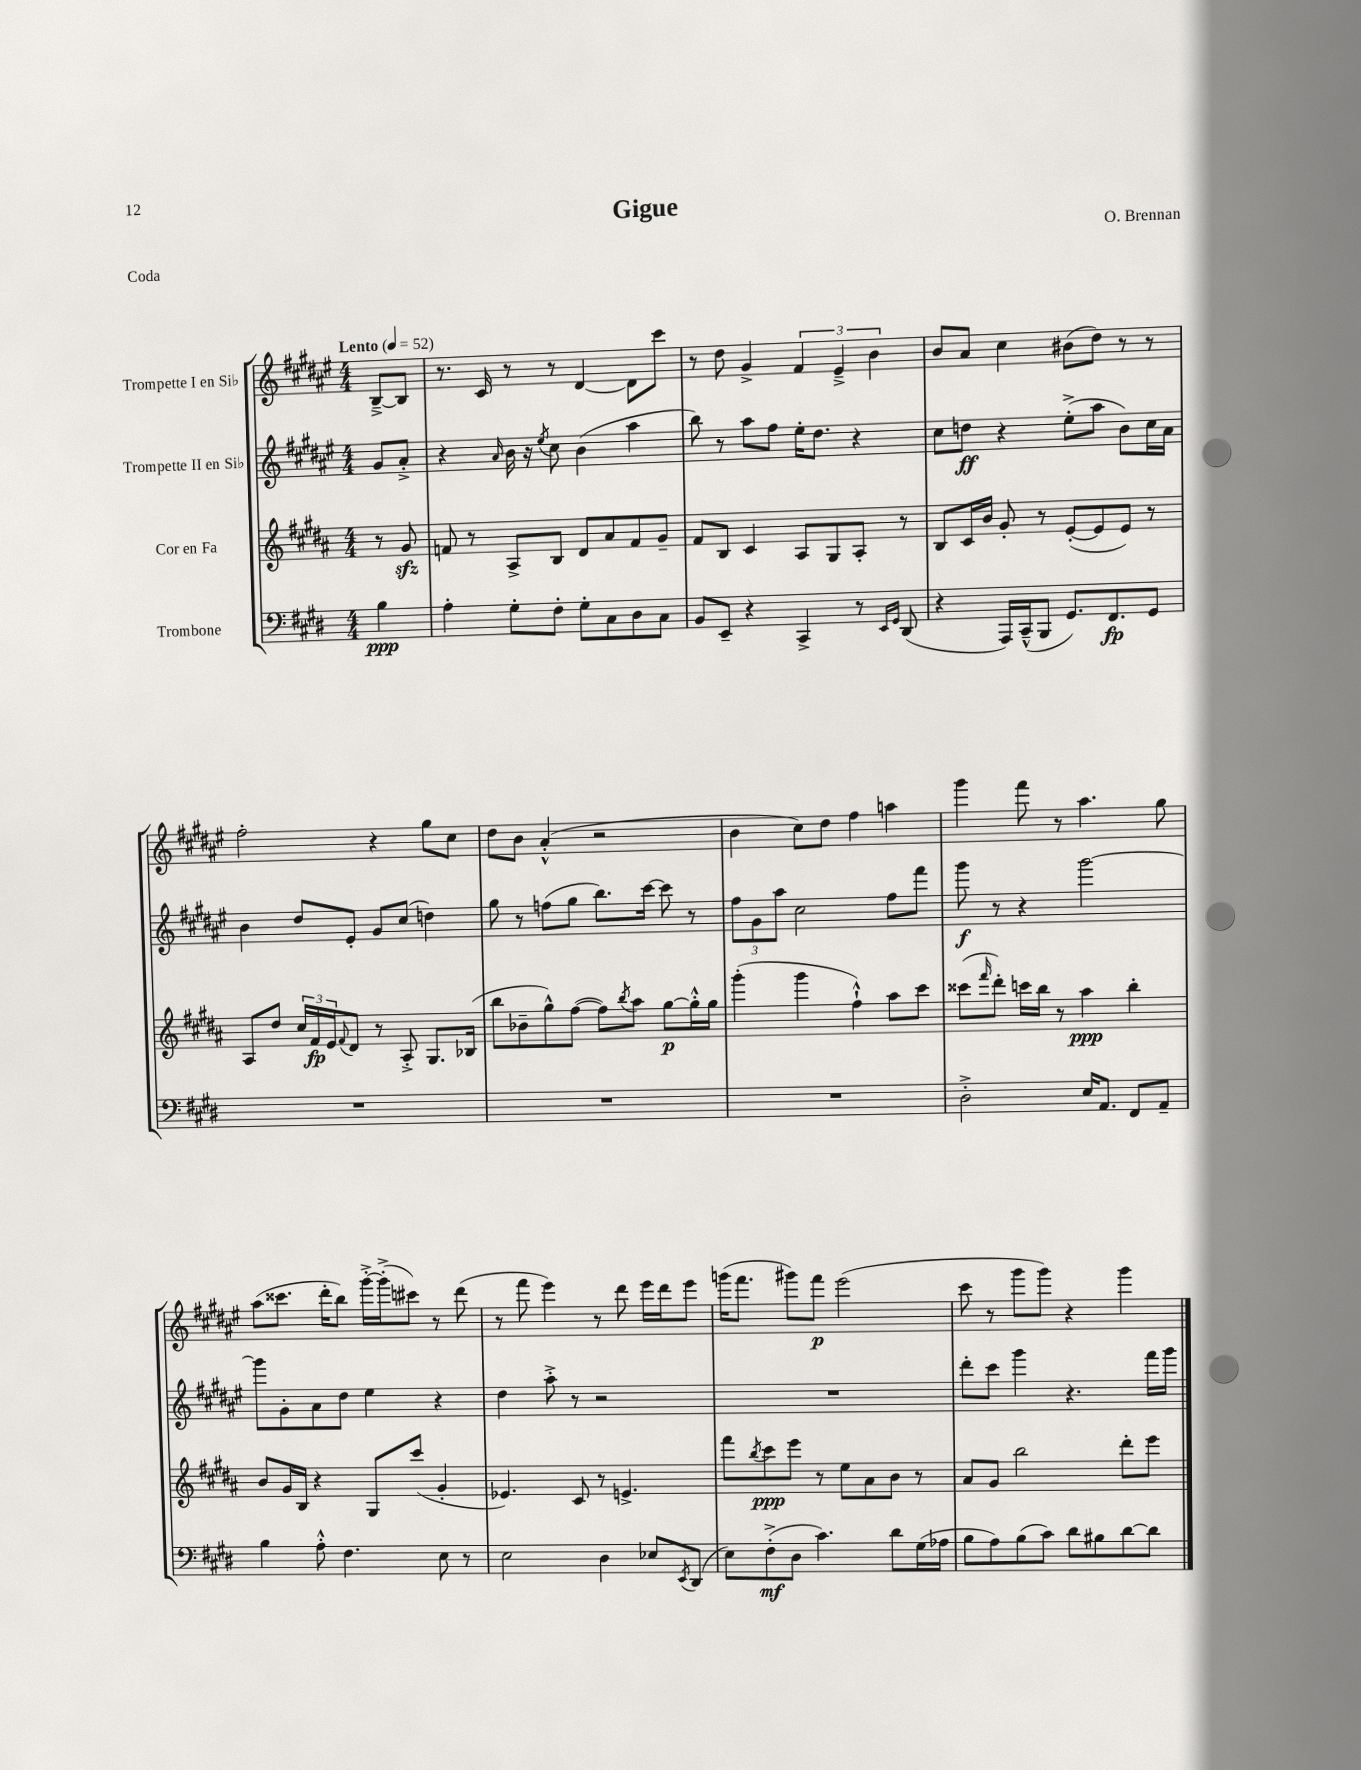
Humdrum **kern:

**kern	**kern	**kern	**kern
*staff4	*staff3	*staff2	*staff1
*clefF4	*clefG2	*clefG2	*clefG2
*k[f#c#g#d#]	*k[f#c#g#d#a#]	*k[f#c#g#d#a#e#]	*k[f#c#g#d#a#e#]
*M4/4	*M4/4	*M4/4	*M4/4
*MM52	*MM52	*MM52	*MM52
4B	8r	8g#	[8B~^
.	8g#	8a#'^	8B]
=	=	=	=
4A'	8f	4r	8.r
.	8r	.	.
.	.	.	16c#
.	.	16qqa#	.
8G#'	8A#^	16b	8r
.	.	16r	.
.	.	8qee#	.
8F#'	8B	8cc#	8r
8G#'	8d#	(4b	[4d#
8C#	8a#	.	.
8D#	8f	4aa#	8d#]
8C#	8g#~	.	8ccc#
=	=	=	=
8BB	8f#	8bb)	8r
8EE~	8B	8r	8dd#
4r	4c#	8aa#	4g#^
.	.	8ff#	.
4CC#^	8A#	16ee#'	6f#
.	.	8.dd#	.
.	8G#	.	.
.	.	.	6e#~^
8r	8A#'	4r	.
.	.	.	6b
16qqEE	.	.	.
16qqGG#	.	.	.
(8DD#	8r	.	.
=	=	=	=
4r	8B	8cc#	8b
.	16c#	8dd	8a#
.	16b	.	.
16AAA)	8g#'	4r	4cc#
(16CC#~^^	.	.	.
8BBB	8r	.	.
8.GG#)	([8e'	(8ee#'^	(8b#
.	8e]	8aa#	8dd#)
8.FF#	.	.	.
.	8e)	8b)	8r
8GG#	8r	16cc#	8r
.	.	16a#	.
=	=	=	=
1r	8A#	4b	2ff#'
.	8dd#	.	.
.	24cc#	8dd#	.
.	24f#	.	.
.	24e	.	.
.	8qqf#	.	.
.	8d#	8e#'	.
.	8r	8g#	4r
.	8A#'^	(8cc#	.
.	8.G#	4dd)	8gg#
.	.	.	8cc#
.	(16B-	.	.
=	=	=	=
1r	8bb	8gg#	8dd#
.	8b-~	8r	8b
.	8gg#^^)	(8ff	(4a#'^^
.	([8ff#	8gg#	.
.	8ff#])	8.bb)	2r
.	8qbb	.	.
.	8aa#	.	.
.	.	[16ccc#	.
.	[8gg#	8ccc#]	.
.	16gg#'^^]	8r	.
.	16gg#	.	.
=	=	=	=
1r	(4ggg#'	12ff#	4b
.	.	12g#	.
.	.	12aa#	.
.	4ggg#	2cc#	8cc#)
.	.	.	8dd#
.	4ff#`^^)	.	4ff#
.	8aa#	8ff#	4aa
.	8ccc#	8fff#	.
=	=	=	=
2D#'^	(8ccc##	8ggg#	4ggg#
.	16qqfff#	.	.
.	8ddd#')	8r	.
.	16ccc	4r	8fff#
.	16bb	.	.
.	8r	.	8r
16E	4aa#	[2ggg#	4.aa#
8.AA	.	.	.
8FF#	4bb'	.	.
8AA~	.	.	8gg#
=	=	=	=
4B	8b	8ggg#]	(8aa#
.	16g#	8g#'	8.ccc##
.	16B	.	.
8A'^^	4r	8a#	.
.	.	.	16ddd#'
4.F#	.	8dd#	8bb)
.	8G#	4ee#	[16ggg#'^
.	.	.	(16ggg#'^]
.	(8ccc#	.	8ccc#)
8E	4g#'	4r	8r
8r	.	.	(8ddd#
=	=	=	=
2E	4.e-)	4dd#	8r
.	.	.	8fff#
.	.	8aa#'^	4eee#)
.	8c#	8r	.
4D#	8r	2r	8r
.	4.e^	.	8ddd#
8E-	.	.	16eee#
.	.	.	16ddd#
8qEE	.	.	.
(8DD#	.	.	8eee#
=	=	=	=
8E)	8fff#	1r	(16ggg
.	.	.	8.fff#
.	8qbb	.	.
(8F#'^	8ccc#	.	.
8D#	8eee	.	8ggg#)
4.c#)	8r	.	8fff#
.	8ee	.	(2eee#
.	8a#	.	.
8d#	8b	.	.
(16G#	8r	.	.
16A-	.	.	.
=	=	=	=
8B	8a#	8ddd#'	8ccc#
8A)	8g#	8ccc#	8r
(8B	2bb	4ggg#	8ggg#
8c#)	.	.	8ggg#)
8d#	.	4.r	4r
8B#	.	.	.
[8d#	8ddd#'	.	4ggg#
8d#]	8eee	16fff#	.
.	.	16ggg#	.
==	==	==	==
*-	*-	*-	*-
